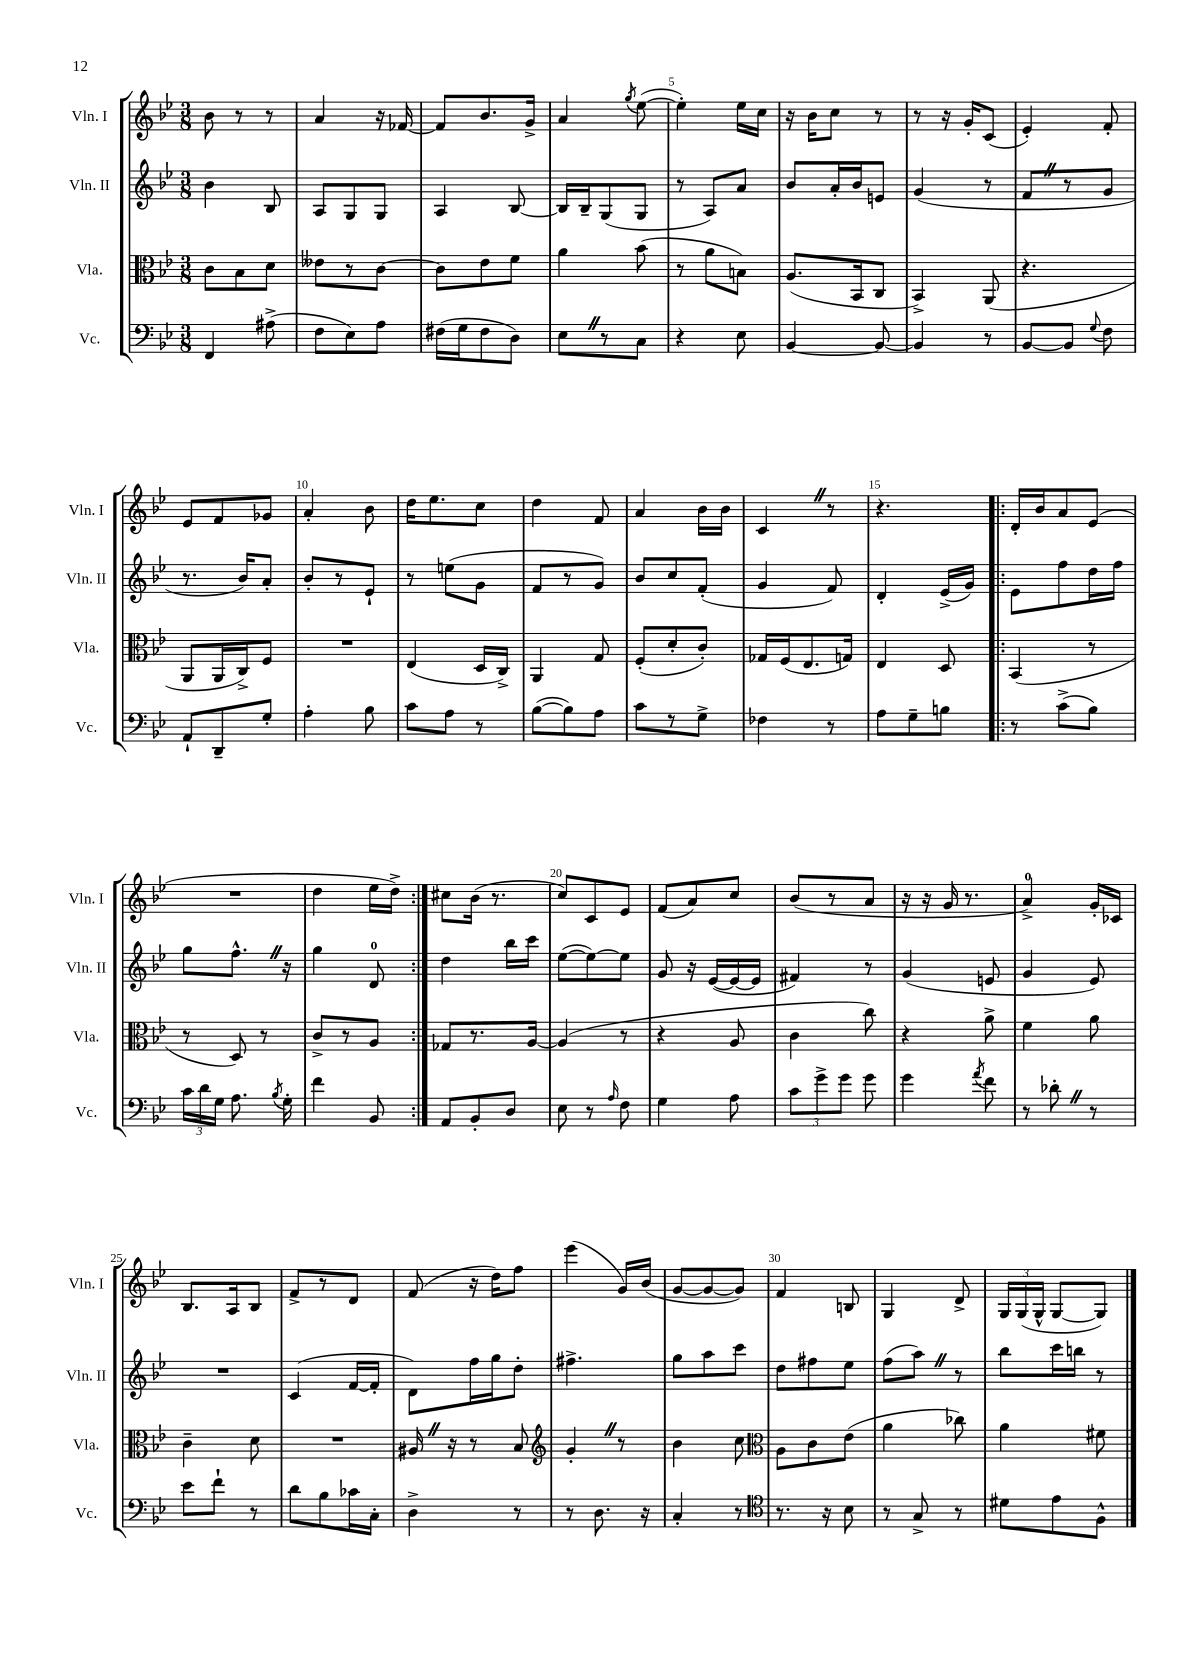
<<
\new StaffGroup <<
\new Staff = "s0" \with { instrumentName = "Vln. I" shortInstrumentName = "Vln. I" } {
    \clef treble \key bes \major \numericTimeSignature \time 3/8
    \autoBeamOff bes'8 r8 r8 |
    a'4 r16 fes'16~ |
    fes'8[ bes'8. g'16]-> |
    a'4 \acciaccatura { g''8 } ees''8~( |
    ees''4-.) ees''16[ c''16] |
    r16 bes'16[ c''8] r8 |
    r8 r16 g'16[-. c'8]( |
    ees'4-.) f'8-. |
    ees'8[ f'8 ges'8] |
    a'4-. bes'8 |
    d''16[ ees''8. c''8] |
    d''4 f'8 |
    a'4 bes'16[ bes'16] |
    c'4 \once \override BreathingSign.text = \markup { \musicglyph "scripts.caesura.straight" } \breathe r8 |
    r4. |
    \repeat volta 2 { d'16[-. bes'16 a'8 ees'8]( |
    R4. |
    d''4 ees''16[ d''16]->) | }
    cis''8[ bes'16]( r8. |
    c''8[) c'8 ees'8] |
    f'8[( a'8) c''8] |
    bes'8[( r8 a'8] |
    r16 r16 g'16 r8. |
    a'4-0->) g'16[-. ces'16] |
    bes8.[ a16 bes8] |
    f'8[-> r8 d'8] |
    f'8( r16 d''16[) f''8] |
    ees'''4( g'16[) bes'16]( |
    g'8[~ g'8~ g'8]) |
    f'4 b8 |
    g4 d'8-> |
    \tuplet 3/2 { g16[ g16( g16]-^ } g8[~ g8]) \bar "|." |
}
\new Staff = "s1" \with { instrumentName = "Vln. II" shortInstrumentName = "Vln. II" } {
    \clef treble \key bes \major \numericTimeSignature \time 3/8
    \autoBeamOff bes'4 bes8 |
    a8[ g8 g8] |
    a4 bes8~ |
    bes16[ bes16-- g8( g8] |
    r8 a8[) a'8] |
    bes'8[ a'16-. bes'16 e'8] |
    g'4( r8 |
    f'8[ \once \override BreathingSign.text = \markup { \musicglyph "scripts.caesura.straight" } \breathe r8 g'8] |
    r8. bes'16[) a'8]-. |
    bes'8[-. r8 ees'8]-! |
    r8 e''8[( g'8] |
    f'8[ r8 g'8]) |
    bes'8[ c''8 f'8]-.( |
    g'4 f'8) |
    d'4-. ees'16[->( g'16]) |
    \repeat volta 2 { ees'8[ f''8 d''16 f''16] |
    g''8[ f''8.]-^ \once \override BreathingSign.text = \markup { \musicglyph "scripts.caesura.straight" } \breathe r16 |
    g''4 d'8-0 | }
    d''4 bes''16[ c'''16] |
    ees''8[~( ees''8~) ees''8] |
    g'8 r16 ees'16[~( ees'16~ ees'16] |
    fis'4) r8 |
    g'4( e'8 |
    g'4 ees'8) |
    R4. |
    c'4( f'16[~ f'16]-. |
    d'8[) f''16 g''16 d''8]-. |
    fis''4.-> |
    g''8[ a''8 c'''8] |
    d''8[ fis''8 ees''8] |
    f''8[( a''8]) \once \override BreathingSign.text = \markup { \musicglyph "scripts.caesura.straight" } \breathe r8 |
    bes''8[ c'''16 b''16] r8 \bar "|." |
}
\new Staff = "s2" \with { instrumentName = "Vla." shortInstrumentName = "Vla." } {
    \clef alto \key bes \major \numericTimeSignature \time 3/8
    \autoBeamOff c'8[ bes8 d'8] |
    eeses'8[ r8 c'8]~ |
    c'8[ ees'8 f'8] |
    a'4 bes'8( |
    r8 a'8[ b8]) |
    a8.[( bes,16 c8] |
    bes,4->) a,8( |
    r4. |
    a,8[ a,16 c16->) f8] |
    R4. |
    ees4( d16[ c16]->) |
    a,4 g8 |
    f8[-.( d'8-. c'8]-.) |
    ges16[ f16( ees8. g16]) |
    ees4 d8 |
    \repeat volta 2 { bes,4( r8 |
    r8 d8) r8 |
    c'8[-> r8 a8] | }
    ges8[ r8. a16]~ |
    a4( r8 |
    r4 a8 |
    c'4 c''8) |
    r4 a'8-> |
    f'4 a'8 |
    c'4-- d'8 |
    R4. |
    ais16 \once \override BreathingSign.text = \markup { \musicglyph "scripts.caesura.straight" } \breathe r16 r8 bes8 |
    \clef treble g'4-. \once \override BreathingSign.text = \markup { \musicglyph "scripts.caesura.straight" } \breathe r8 |
    bes'4 c''8 |
    \clef alto a8[ c'8 ees'8]( |
    a'4 ces''8) |
    a'4 fis'8 \bar "|." |
}
\new Staff = "s3" \with { instrumentName = "Vc." shortInstrumentName = "Vc." } {
    \clef bass \key bes \major \numericTimeSignature \time 3/8
    \autoBeamOff f,4 ais8->( |
    f8[ ees8) a8] |
    fis16[( g16 fis8 d8]) |
    ees8[ \once \override BreathingSign.text = \markup { \musicglyph "scripts.caesura.straight" } \breathe r8 c8] |
    r4 ees8 |
    bes,4~ bes,8~ |
    bes,4 r8 |
    bes,8[~ bes,8] \appoggiatura { g8 } f8 |
    a,8[-! d,8-- g8]-. |
    a4-. bes8 |
    c'8[ a8] r8 |
    bes8[~( bes8) a8] |
    c'8[ r8 g8]-> |
    fes4 r8 |
    a8[ g8-- b8] |
    \repeat volta 2 { r8 c'8[->( bes8]) |
    \tuplet 3/2 { c'16[ d'16 g16] } a8. \acciaccatura { bes8 } g16-. |
    f'4 bes,8 | }
    a,8[ bes,8-. d8] |
    ees8 r8 \grace { a16 } f8 |
    g4 a8 |
    \tuplet 3/2 { c'8[ g'8-> g'8] } g'8 |
    g'4 \acciaccatura { a'8 } f'8 |
    r8 des'8-. \once \override BreathingSign.text = \markup { \musicglyph "scripts.caesura.straight" } \breathe r8 |
    ees'8[ f'8]-! r8 |
    d'8[ bes8 ces'16 c16]-. |
    d4-> r8 |
    r8 d8. r16 |
    c4-. r8 |
    \clef tenor r8. r16 bes8 |
    r8 g8-> r8 |
    dis'8[ ees'8 f8]-^ \bar "|." |
}
>>
>>
\layout { \context { \Score \override BarNumber.break-visibility = ##(#f #t #t) barNumberVisibility = #(every-nth-bar-number-visible 5) } }
